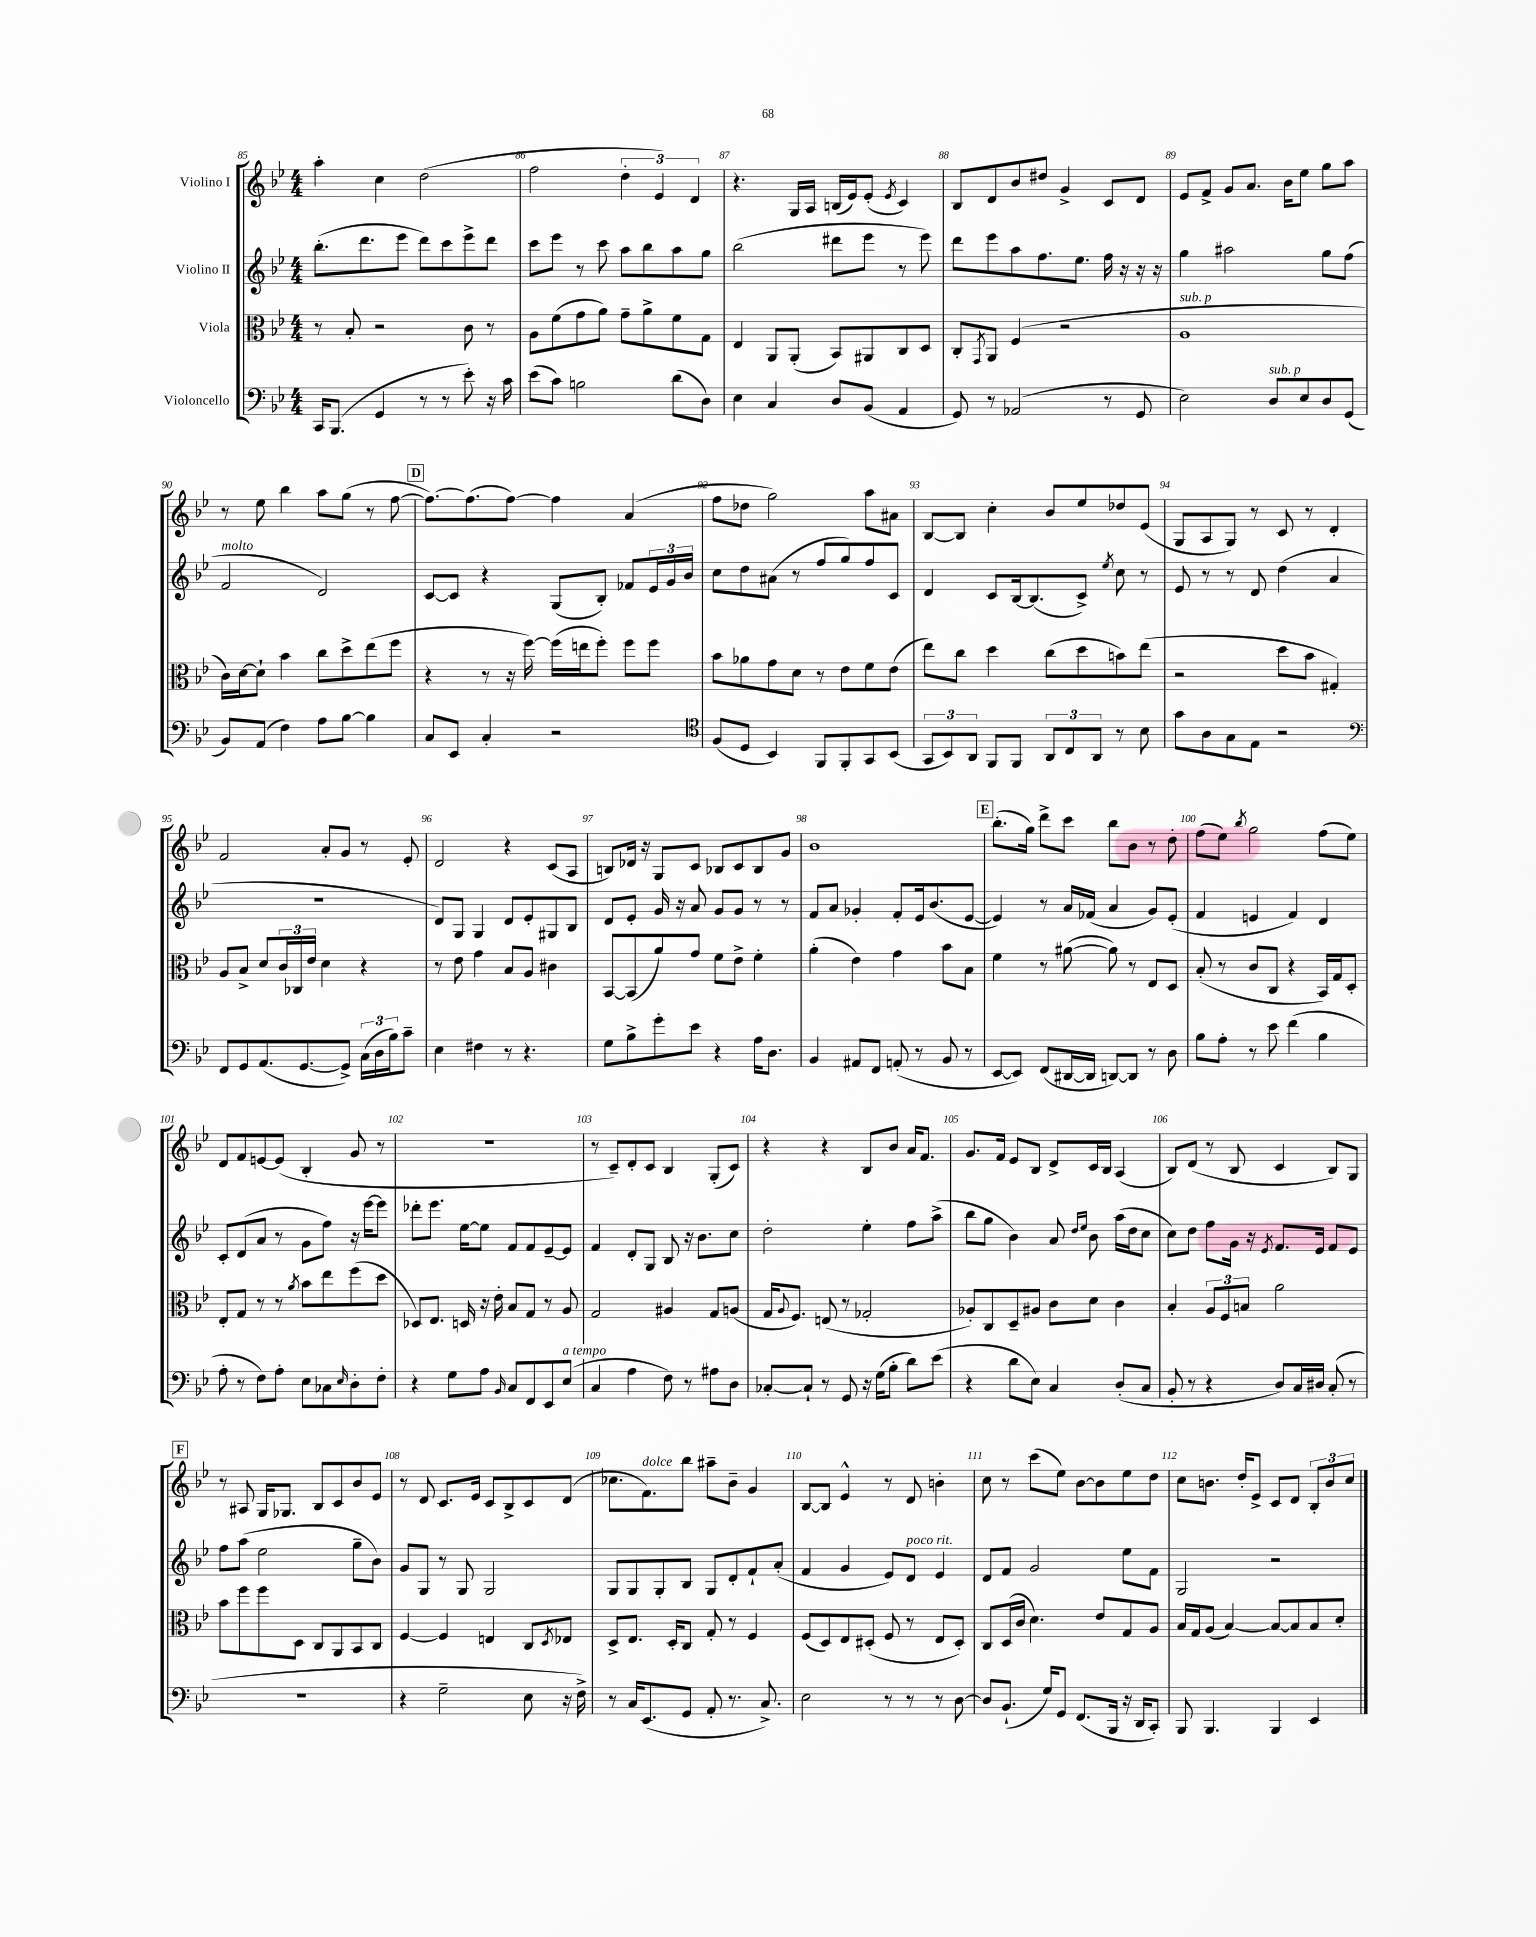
<<
\new StaffGroup <<
\new Staff = "s0" \with { instrumentName = "Violino I" } {
    \clef treble \key bes \major \numericTimeSignature \time 4/4
    a''4-. c''4 d''2( |
    f''2 \tuplet 3/2 { d''4-. ees'4) d'4 } |
    r4. g16 a16 b16( ees'16) ees'8-.( \acciaccatura { ees'8 } c'4) |
    bes8 d'8 bes'8 dis''8 g'4-> c'8 d'8 |
    ees'8 f'8-> g'8 a'8. bes'16 ees''8 g''8 a''8 |
    r8 ees''8 bes''4 a''8 g''8( r8 f''8~ |
    \mark \markup { \box "D" } f''8.~) f''8.( f''8~) f''4 a'4( |
    f''8 des''8 g''2) a''8 ais'8 |
    bes8~ bes8 c''4-. bes'8 ees''8 des''8 ees'8( |
    g8 a8 g8) r8 c'8 r8 d'4-. |
    f'2 a'8-. g'8 r8 ees'8-. |
    d'2 r4 c'8( a8 |
    b8) des'16 r16 g8 c'8 bes8 c'8 bes8 g'8 |
    bes'1 |
    \mark \markup { \box "E" } bes''8.-.( g''16) d'''8-> c'''8 bes''8 bes'8 r8 d''8-. |
    f''8( ees''8) \acciaccatura { bes''8 } g''2 f''8( ees''8) |
    d'8 f'8 e'8~ e'8( bes4-. g'8 r8 |
    R1 |
    r8 c'8--) d'8-. c'8 bes4 g8-.( c'8) |
    r4 r4 bes8 bes'8 a'16 f'8. |
    g'8. f'16 ees'8 bes8 d'8-> c'16 bes16 a4( |
    bes8) d'8( r8 bes8 c'4 bes8) g8 |
    \mark \markup { \box "F" } r8 ais8 g16 ges8. bes8 c'8 bes'8 ees'8 |
    r8 d'8 c'8. ees'16 c'8 bes8-> c'8 d'8( |
    ces''8. f'8.^\markup { \italic "dolce" }) bes''8 ais''8-- bes'8-- g'4 |
    bes8~ bes8 ees'4-^ r8 d'8 b'4-. |
    c''8 r8 c'''8( ees''8) bes'8~ bes'8 ees''8 d''8 |
    c''8 b'8. d''16-. ees'8-> c'8 d'8 \tuplet 3/2 { bes8-. b'8 c''8 } \bar "|." |
}
\new Staff = "s1" \with { instrumentName = "Violino II" } {
    \clef treble \key bes \major \numericTimeSignature \time 4/4
    bes''8.-.( d'''8. ees'''8 d'''8) c'''8 ees'''8-> d'''8 |
    c'''8 ees'''8 r8 c'''8 a''8 bes''8 a''8 g''8 |
    bes''2( dis'''8 ees'''8 r8 ees'''8) |
    d'''8 ees'''8 a''8 f''8. ees''8. f''16 r16 r16 r16 |
    g''4 ais''2 g''8 f''8( |
    f'2^\markup { \italic "molto" } d'2) |
    \mark \markup { \box "D" } c'8~ c'8 r4 g8( bes8-.) fes'8 \tuplet 3/2 { ees'16 g'16 bes'16 } |
    c''8 d''8 ais'8( r8 f''8 g''8) f''8 c'8 |
    d'4 c'8 bes16~ bes8.( c'8->) \acciaccatura { ees''8 } c''8 r8 |
    ees'8 r8 r8 d'8 d''4( a'4 |
    r1 |
    d'8) g8 g4 d'8 ees'8-. gis8 bes8 |
    d'8 ees'8-. g'16 r16 a'8 g'8 g'8 r8 r8 |
    f'8 a'8 ges'4-. f'8-. ees'16 bes'8.( ees'8~ |
    \mark \markup { \box "E" } ees'4) r8 a'16 fes'16( a'4 g'8) ees'8-.( |
    f'4 e'4 f'4) d'4 |
    c'8-. d'8( a'8 r8 g'8 f''8) r16 ees'''16~ ees'''8 |
    des'''8-. ees'''8. ees''16~ ees''8 f'8 f'8 ees'8~-- ees'8 |
    f'4 d'8-. g8 bes8 r16 bes'8. c''8 |
    d''2-. ees''4-. f''8 a''8->( |
    bes''8 g''8 bes'4) a'8 \grace { d''16 ees''16 } bes'8 a''16( d''16 c''8 |
    c''8) d''8 f''8 g'16 r16 \acciaccatura { ees'8 } f'8. ees'16 f'8 ees'8 |
    \mark \markup { \box "F" } f''8 a''8( ees''2 g''8-- bes'8) |
    g'8 g8 r8 g8 g2 |
    g8 g8 g8-. bes8 g8 d'8-. f'8-! a'8-.( |
    f'4 g'4 ees'8) d'8^\markup { \italic "poco rit." } ees'4 |
    d'8 f'8 g'2 ees''8 f'8 |
    g2 r2 \bar "|." |
}
\new Staff = "s2" \with { instrumentName = "Viola" } {
    \clef alto \key bes \major \numericTimeSignature \time 4/4
    r8 bes8-. r2 c'8 r8 |
    a8 f'8( g'8 a'8) g'8-- a'8-> f'8 g8 |
    ees4 a,8 a,8-.( bes,8) ais,8 c8 d8 |
    c8-. \acciaccatura { g,8 } a,8 f4( r2 |
    a1^\markup { \italic "sub. p" } |
    c'16) d'16~ d'8-! bes'4 c''8 d''8-> ees''8( f''8 |
    \mark \markup { \box "D" } r4 r8 r16 f''16~) f''16( e''16 f''8-.) f''8 f''8 |
    bes'8 aes'8 g'8 d'8 r8 ees'8 f'8 ees'8( |
    ees''8) c''8 d''4 c''8( d''8 b'8) ees''8( |
    r2 d''8 bes'8 gis4-.) |
    a8 bes8-> d'8 \tuplet 3/2 { c'16 ces16 ees'16 } d'4 r4 |
    r8 ees'8 g'4 bes8 a8 cis'4 |
    bes,8~ bes,8( a'8) g'8 f'8 ees'8-> f'4-. |
    a'4-.( ees'4) g'4 bes'8 bes8 |
    \mark \markup { \box "E" } f'4 r8 ais'8~( ais'8) r8 ees8 d8 |
    bes8-.( r8 c'8 c8 r4 bes,16) g16 d8-. |
    ees8-. g8 r8 r8 \acciaccatura { a'8 } bes'8 ees''8 f''8( d''8 |
    des8) ees8. d16 r16 ees'16-. bes8 g8 r8 a8 |
    g2 ais4 g8 a8( |
    g16 \appoggiatura { a8 } f8.) e8( r8 ges2-. |
    aes8-.) c8 d8-- ais8 c'8 d'8 c'4 |
    bes4-. \tuplet 3/2 { a8 f8 b8 } a'2 |
    \mark \markup { \box "F" } bes'8 f''8 f''8 d8 c8 a,8 bes,8 c8 |
    f4~ f4 e4 c8 \acciaccatura { d8 } ees8 |
    d8-> ees8. d16-. c8 g8-. r8 f4 |
    f8( d8) ees8 dis8-.( f8 r8 ees8 dis8-.) |
    c8 d16( c'16 d'4.) ees'8 g8 a8 |
    bes16 g16 a8( bes4~) bes8~ bes8 bes8 d'8-. \bar "|." |
}
\new Staff = "s3" \with { instrumentName = "Violoncello" } {
    \clef bass \key bes \major \numericTimeSignature \time 4/4
    c,16 bes,,8.( g,4 r8 r8 ees'8-.) r16 c'16 |
    ees'8( c'8) b2 d'8( d8) |
    ees4 c4 d8 bes,8( a,4 |
    g,8) r8 aes,2( r8 g,8 |
    ees2) d8^\markup { \italic "sub. p" } ees8 d8 g,8( |
    bes,8) a,8( f4) a8 bes8~ bes4 |
    \mark \markup { \box "D" } c8 ees,8 c4-. r2 |
    \clef tenor f8( d8 bes,4) f,8 f,8-. g,8 bes,8( |
    \tuplet 3/2 { g,8 bes,8) a,8 } f,8 f,8 \tuplet 3/2 { a,8 c8 a,8 } r8 bes8 |
    g'8 a8 g8 ees8 r2 |
    \clef bass f,8 g,8 a,8.( g,8.~ g,8->) \tuplet 3/2 { c16( d16 bes16) } c'8-- |
    ees4 fis4 r8 r4. |
    g8 bes8-> g'8-. ees'8 r4 a16 d8. |
    bes,4 ais,8 f,8 a,8-.( r8 bes,8 r8 |
    \mark \markup { \box "E" } ees,8~ ees,8) f,8( dis,16~ dis,16 d,8~) d,8 r8 d8 |
    bes8 a8-. r8 ees'8 f'4( bes4 |
    a8-. r8 f8) a8-. ees8 ces8 \grace { ees16 } d8-. f8-. |
    r4 g8 a8 \grace { bes,16 } c8 f,8 ees,8 ees8^\markup { \italic "a tempo" }( |
    c4 a4 f8) r8 ais8 d8 |
    ces8~-. ces8-! r8 g,8 r16 g16( bes8-. d'8) ees'8( |
    r4 d'8 ees8) c4 d8-.( c8 |
    bes,8-. r8 r4 d8) c16 dis16 c8-.( r8 |
    \mark \markup { \box "F" } R1 |
    r4 g2-- ees8 r16 f16->) |
    r8 c16 ees,8.( g,8 a,8-. r8. c8.->) |
    ees2 r8 r8 r8 d8~ |
    d8 bes,8.-!( g16) g,8 f,8.( bes,,16 r16 d,16 c,8-.) |
    bes,,8 bes,,4. bes,,4 ees,4 \bar "|." |
}
>>
>>
\layout { \context { \Score currentBarNumber = #85 \override BarNumber.break-visibility = ##(#f #t #t) barNumberVisibility = #all-bar-numbers-visible } }
